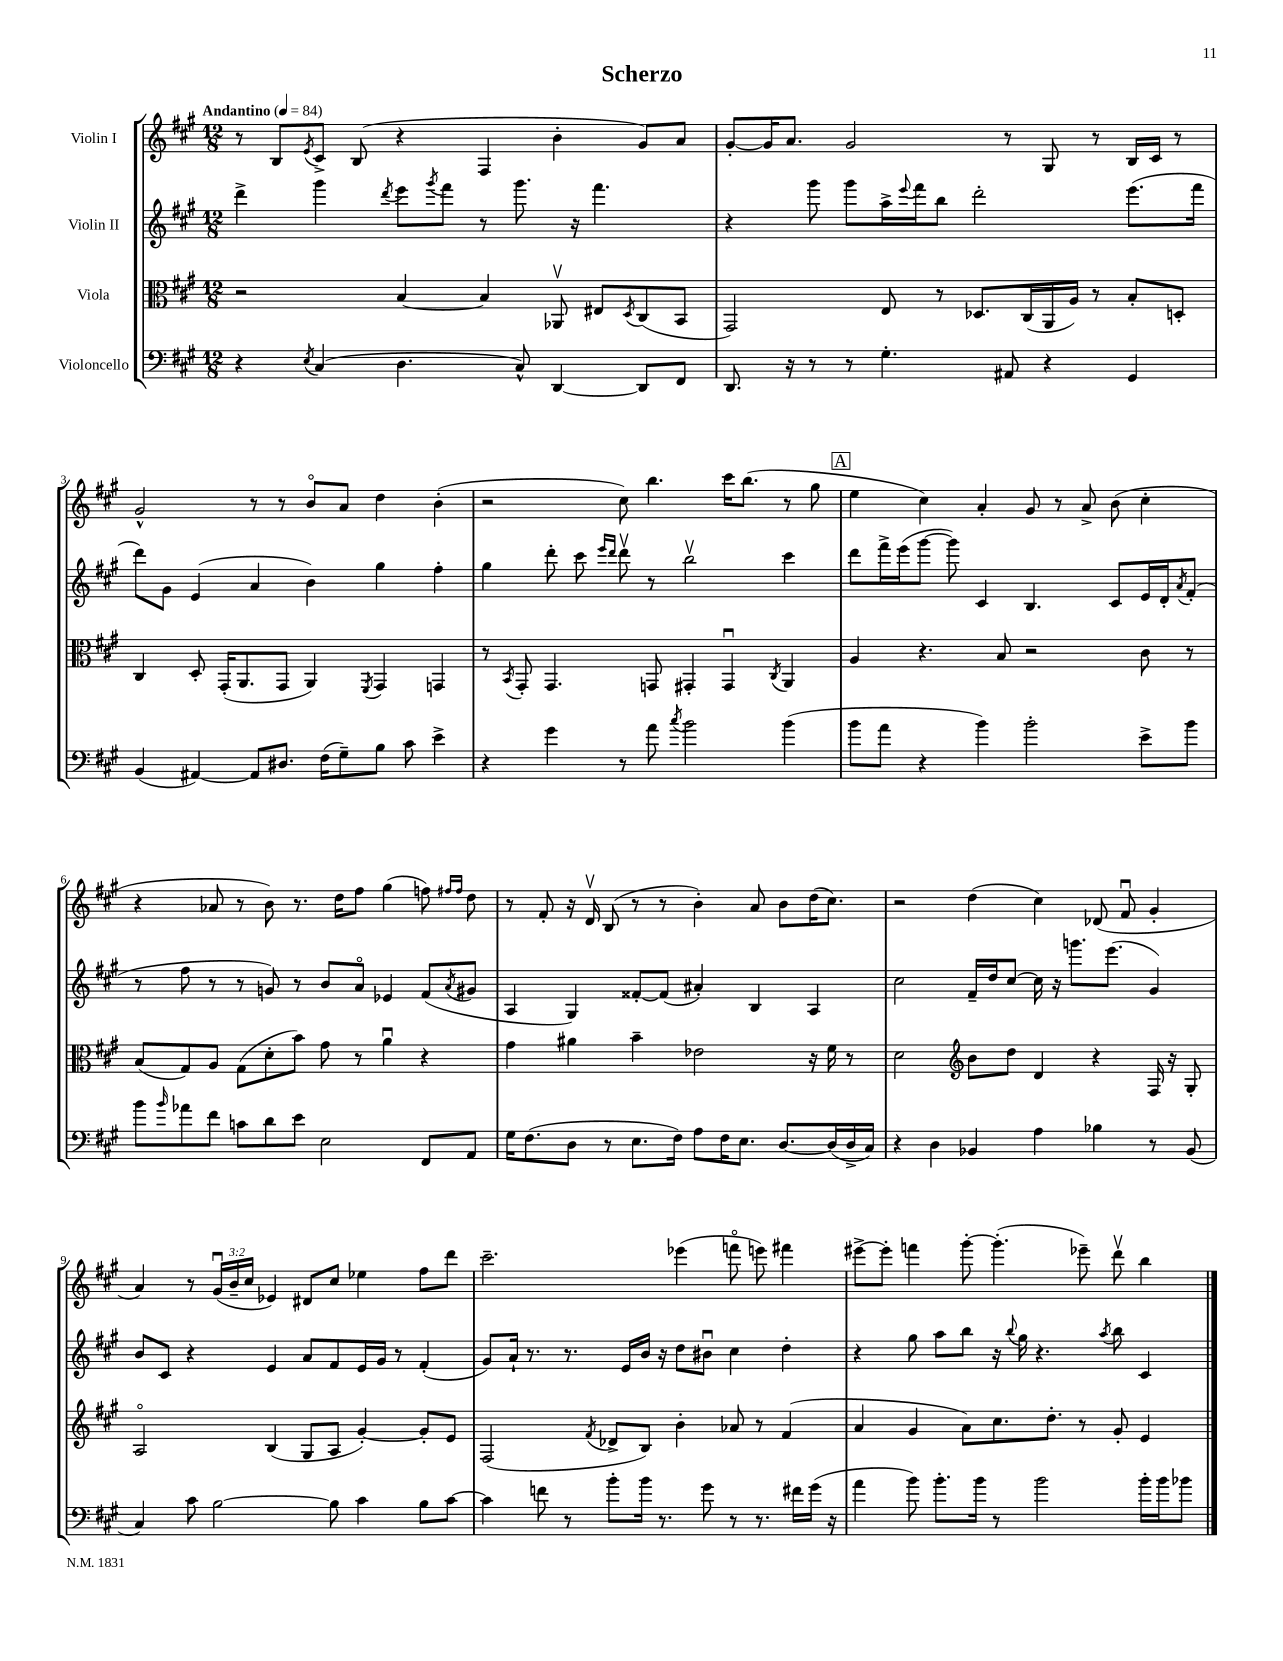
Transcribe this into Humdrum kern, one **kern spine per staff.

**kern	**kern	**kern	**kern
*staff4	*staff3	*staff2	*staff1
*clefF4	*clefC3	*clefG2	*clefG2
*k[f#c#g#]	*k[f#c#g#]	*k[f#c#g#]	*k[f#c#g#]
*M12/8	*M12/8	*M12/8	*M12/8
*MM84	*MM84	*MM84	*MM84
4r	2r	4ddd^	8r
.	.	.	8B
8qE	.	.	8qe
(4C#	.	4ggg#	8c#^
.	.	.	(8B
.	.	8qddd	.
4.D	[4B	8eee	4r
.	.	8qggg#	.
.	.	8fff#	.
.	4B]	8r	4F#
8C#^^)	.	8.ggg#	.
[4DD	8AA-v	.	4b'
.	.	16r	.
.	8E#	4.fff#	.
.	8qD	.	.
8DD]	(8C#	.	8g#)
8FF#	8BB	.	8a
=	=	=	=
8.DD	2GG#)	4r	[8g#'
.	.	.	16g#]
16r	.	.	8.a
8r	.	8ggg#	.
8r	.	8ggg#	2g#
4.G#'	8E	16aa^	.
.	.	8qqeee	.
.	.	16fff#	.
.	8r	8bb	.
.	8.D-	2ddd'	.
8AA#	.	.	8r
.	(16C#	.	.
4r	16AA	.	8G#
.	16A)	.	.
.	8r	.	8r
4GG#	8B'	(8.eee	16B
.	.	.	16c#
.	8D'	.	8r
.	.	16fff#	.
=	=	=	=
(4BB	4C#	8ddd)	2g#^^
.	.	8g#	.
[4AA#)	8D'	(4e	.
.	(16GG#'	.	.
.	8.AA	.	.
8AA#]	.	4a	8r
8.D#	8GG#	.	8r
.	4AA)	4b)	8bo
(16F#	.	.	.
8G#~)	.	.	8a
.	8qFF#	.	.
8B	4GG#	4gg#	4dd
8c#	.	.	.
4e^	4GG	4ff#'	(4b'
=	=	=	=
4r	8r	4gg#	2r
.	8qBB	.	.
.	8GG#'	.	.
4g#	4.GG#	8ddd'	.
.	.	8ccc#	.
.	.	16qqeee	.
.	.	16qqddd	.
8r	.	8dddv	8cc#)
8a	8GG	8r	4.bb
8qcc#	.	.	.
2b	4GG#'	2bbv	.
.	4GG#u	.	16ccc#
.	.	.	(8.bb
.	8qC#	.	.
(4b	4AA	4ccc#	8r
.	.	.	8gg#
=	=	=	=
8b	4A	8ddd	4ee
8a	.	16fff#^	.
.	.	(16eee	.
4r	4.r	[8ggg#	4cc#)
.	.	8ggg#])	.
4b)	.	4c#	4a'
.	8B	.	.
2b'	2r	4.B	8g#
.	.	.	8r
.	.	.	8a^
.	.	8c#	(8b
8e^	8c#	16e	4cc#'
.	.	16d'	.
.	.	8qa	.
8b	8r	(8f#'	.
=	=	=	=
8b	(8B	8r	4r
16qqb	.	.	.
8a-	8G#)	8ff#	.
8f#	8A	8r	8a-
8c	(8G#	8r	8r
8d	8d'	8g)	8b)
8e	8b)	8r	8.r
2E	8g#	8b	.
.	.	.	16dd
.	8r	8ao	8ff#
.	4au	4e-	(4gg#
8FF#	4r	(8f#	8ff)
.	.	.	16qqff#
.	.	8qa	16qqff#
8AA	.	8g#	8dd
=	=	=	=
16G#	4g#	4A	8r
(8.F#	.	.	.
.	.	.	8f#'
8D	4a#	4G#)	16r
.	.	.	16dv
8r	.	.	(8B
8.E	4b~	[8f##'	8r
.	.	(8f##]	8r
16F#)	.	.	.
8A	2e-	4a#')	4b')
16F#	.	.	.
8.E	.	.	.
.	.	4B	8a
[8.D	.	.	8b
.	16r	4A	(16dd
(16D]	16f#	.	8.cc#)
16D^	8r	.	.
16C#)	.	.	.
=	=	=	=
4r	2d	2cc#	2r
4D	.	.	.
*	*clefG2	*	*
4BB-	8b	16f#~	(4dd
.	.	16dd	.
.	8dd	[8cc#	.
4A	4d	16cc#]	4cc#)
.	.	16r	.
.	.	8.ggg	.
4B-	4r	.	(8d-
.	.	(8.eee	.
.	.	.	8f#u
8r	16F#	4g#)	4g#'
.	16r	.	.
(8BB-	8G#'	.	.
=	=	=	=
4C#)	2Ao	8b	4a)
.	.	8c#	.
8c#	.	4r	8r
[2B	.	.	(24g#u
.	.	.	24b~
.	.	.	24cc#
.	(4B	4e	4e-)
.	8G#	8a	8d#
8B]	8A	8f#	8cc#
4c#	[4g#')	16e	4ee-
.	.	16g#	.
.	.	8r	.
8B	8g#']	(4f#'	8ff#
[8c#	8e	.	8ddd
=	=	=	=
4c#]	(2F#	8g#)	2.ccc#~
.	.	16a`	.
.	.	8.r	.
8f	.	.	.
8r	.	8.r	.
.	8qf#	.	.
8b'	8d-^	.	.
.	.	16e	.
16b	8B)	16b	.
8.r	.	16r	.
.	4b'	8dd	(4eee-
8g#	.	8b#u	.
8r	8a-	4cc#	8fffo
8.r	8r	.	8eee)
.	(4f#	4dd'	4fff#
16f#	.	.	.
(16g#	.	.	.
16r	.	.	.
=	=	=	=
4a	4a	4r	[8eee#^
.	.	.	8eee#']
8b)	4g#	8gg#	4fff
8.b'	.	8aa	.
.	8a)	8bb	[8ggg#'
16b	.	.	.
8r	8.cc#	16r	(4.ggg#']
.	.	8qqbb	.
.	.	16gg#	.
2b	.	4.r	.
.	8.dd'	.	.
.	8r	.	8eee-~)
.	.	8qaa	.
.	8g#'	8bb	8dddv
16b'	4e	4c#	4bb
16b	.	.	.
8b-	.	.	.
==	==	==	==
*-	*-	*-	*-
